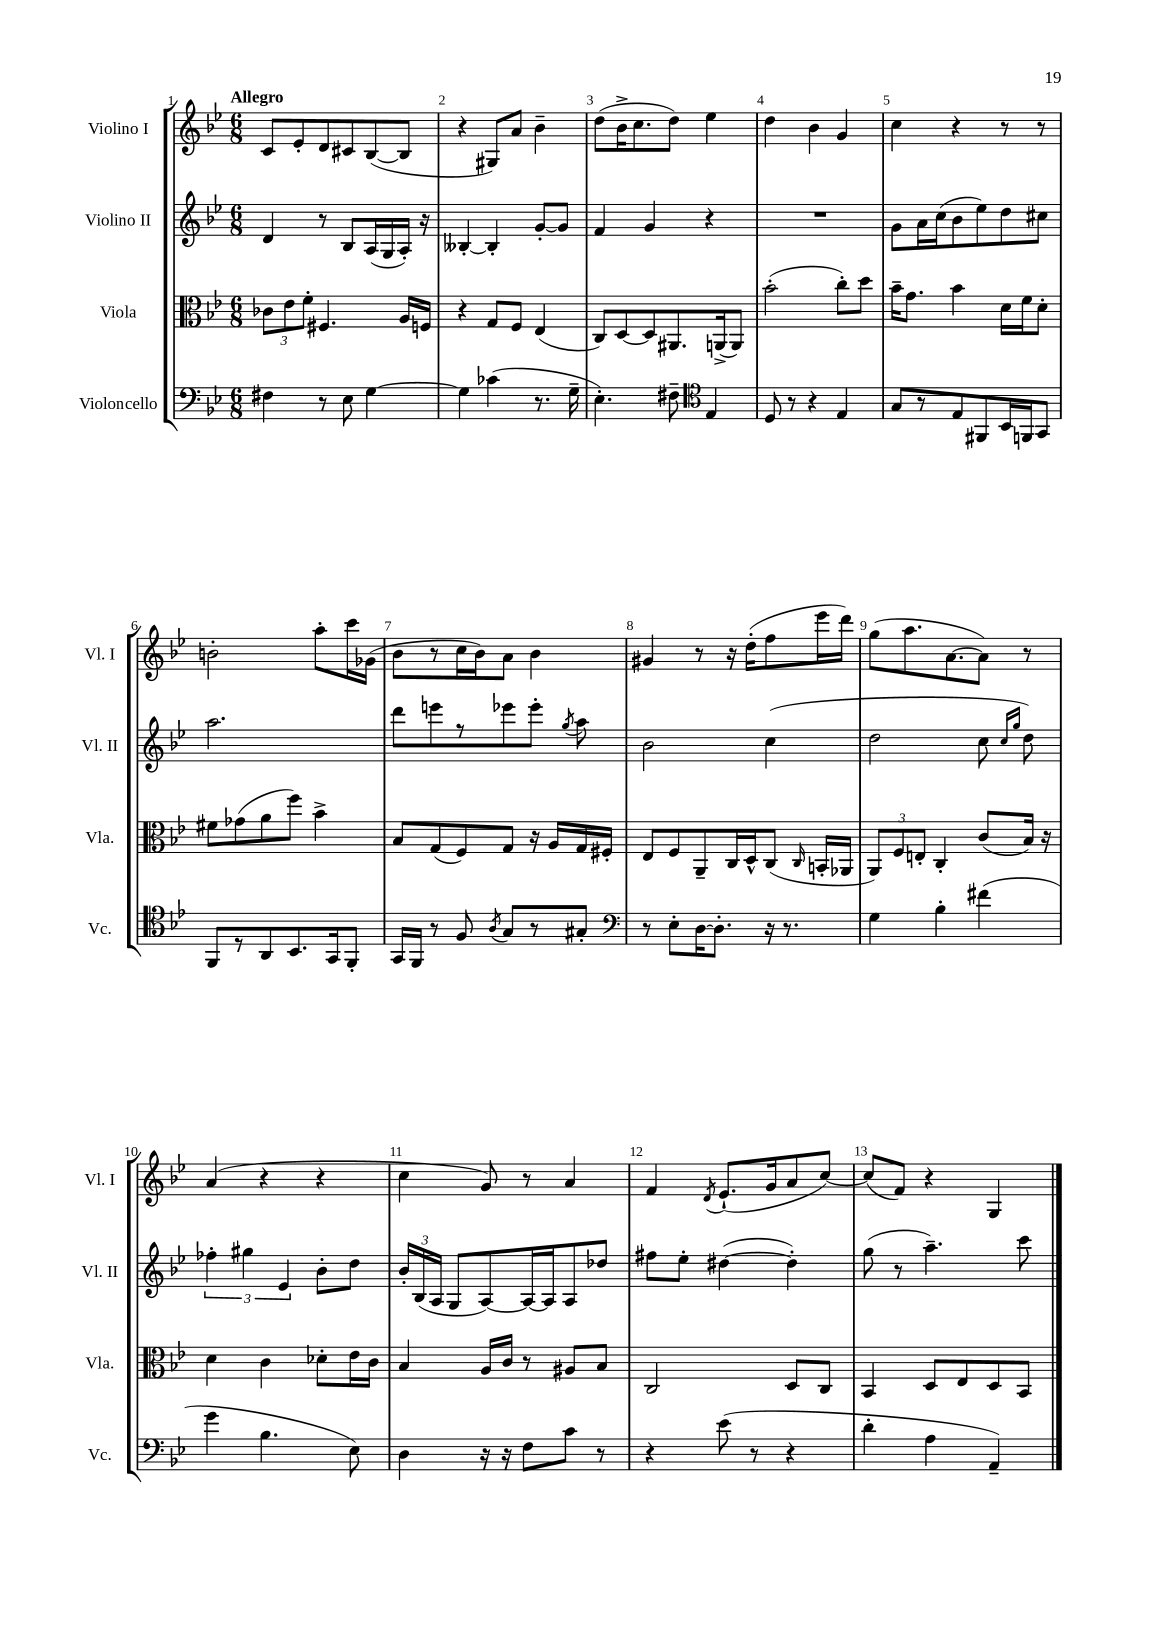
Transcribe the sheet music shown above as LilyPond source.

<<
\new StaffGroup <<
\new Staff = "s0" \with { instrumentName = "Violino I" shortInstrumentName = "Vl. I" } {
    \clef treble \key bes \major \numericTimeSignature \time 6/8 \tempo "Allegro"
    \autoBeamOff c'8[ ees'8-. d'8 cis'8 bes8~( bes8] |
    r4 gis8[) a'8] bes'4-- |
    d''8[( bes'16-> c''8. d''8]) ees''4 |
    d''4 bes'4 g'4 |
    c''4 r4 r8 r8 |
    b'2-. a''8[-. c'''16 ges'16]( |
    bes'8[ r8 c''16 bes'16) a'8] bes'4 |
    gis'4 r8 r16 d''16[-.( f''8 ees'''16 d'''16]) |
    g''8[( a''8. a'8.~ a'8]) r8 |
    a'4( r4 r4 |
    c''4 g'8) r8 a'4 |
    f'4 \acciaccatura { d'8 } ees'8.[-!( g'16 a'8 c''8]~) |
    c''8[( f'8]) r4 g4 \bar "|." |
}
\new Staff = "s1" \with { instrumentName = "Violino II" shortInstrumentName = "Vl. II" } {
    \clef treble \key bes \major \numericTimeSignature \time 6/8
    \autoBeamOff d'4 r8 bes8[ a16( g16 a16]-.) r16 |
    beses4~-. beses4-. g'8[~-. g'8] |
    f'4 g'4 r4 |
    R2. |
    g'8[ a'16 c''16( bes'8 ees''8) d''8 cis''8] |
    a''2. |
    d'''8[ e'''8 r8 ees'''8 ees'''8]-. \acciaccatura { g''8 } a''8 |
    bes'2 c''4( |
    d''2 c''8 \grace { c''16[ g''16] } d''8) |
    \tuplet 3/2 { fes''4-. gis''4 ees'4 } bes'8[-. d''8] |
    \tuplet 3/2 { bes'16[-. bes16( a16] } g8[ a8~) a16~ a16 a8 des''8] |
    fis''8[ ees''8]-. dis''4~( dis''4-.) |
    g''8( r8 a''4.--) c'''8 \bar "|." |
}
\new Staff = "s2" \with { instrumentName = "Viola" shortInstrumentName = "Vla." } {
    \clef alto \key bes \major \numericTimeSignature \time 6/8
    \autoBeamOff \tuplet 3/2 { ces'8[ ees'8 f'8]-. } fis4. a16[ f16] |
    r4 g8[ f8] ees4( |
    c8[) d8~ d8 ais,8. a,16->( a,8]) |
    bes'2-.( c''8[-.) d''8] |
    bes'16[-- g'8.] bes'4 d'16[ f'16 d'8]-. |
    fis'8[ ges'8( a'8 f''8]) bes'4-> |
    bes8[ g8( f8) g8] r16 a16[ g16 fis16]-. |
    ees8[ f8 a,8-- c16 d16-^ c8]( \grace { c16 } b,16[-. aes,16] |
    \tuplet 3/2 { a,8[) f8 e8]-. } c4-. c'8[( bes16]) r16 |
    d'4 c'4 des'8[-. ees'16 c'16] |
    bes4 a16[ c'16] r8 ais8[ bes8] |
    c2 d8[ c8] |
    bes,4 d8[ ees8 d8 bes,8] \bar "|." |
}
\new Staff = "s3" \with { instrumentName = "Violoncello" shortInstrumentName = "Vc." } {
    \clef bass \key bes \major \numericTimeSignature \time 6/8
    \autoBeamOff fis4 r8 ees8 g4~ |
    g4 ces'4( r8. g16-- |
    ees4.-.) fis8-- \clef tenor ees4 |
    d8 r8 r4 ees4 |
    g8[ r8 ees8 fis,8 bes,16 f,16 g,8] |
    f,8[ r8 a,8 bes,8. g,16 f,8]-. |
    g,16[ f,16] r8 f8 \acciaccatura { a8 } g8[ r8 gis8]-. |
    \clef bass r8 ees8[-. d16~ d8.]-. r16 r8. |
    g4 bes4-. fis'4( |
    g'4 bes4. ees8) |
    d4 r16 r16 f8[ c'8] r8 |
    r4 ees'8( r8 r4 |
    d'4-. a4 a,4--) \bar "|." |
}
>>
>>
\layout { \context { \Score \override BarNumber.break-visibility = ##(#f #t #t) barNumberVisibility = #all-bar-numbers-visible } }
